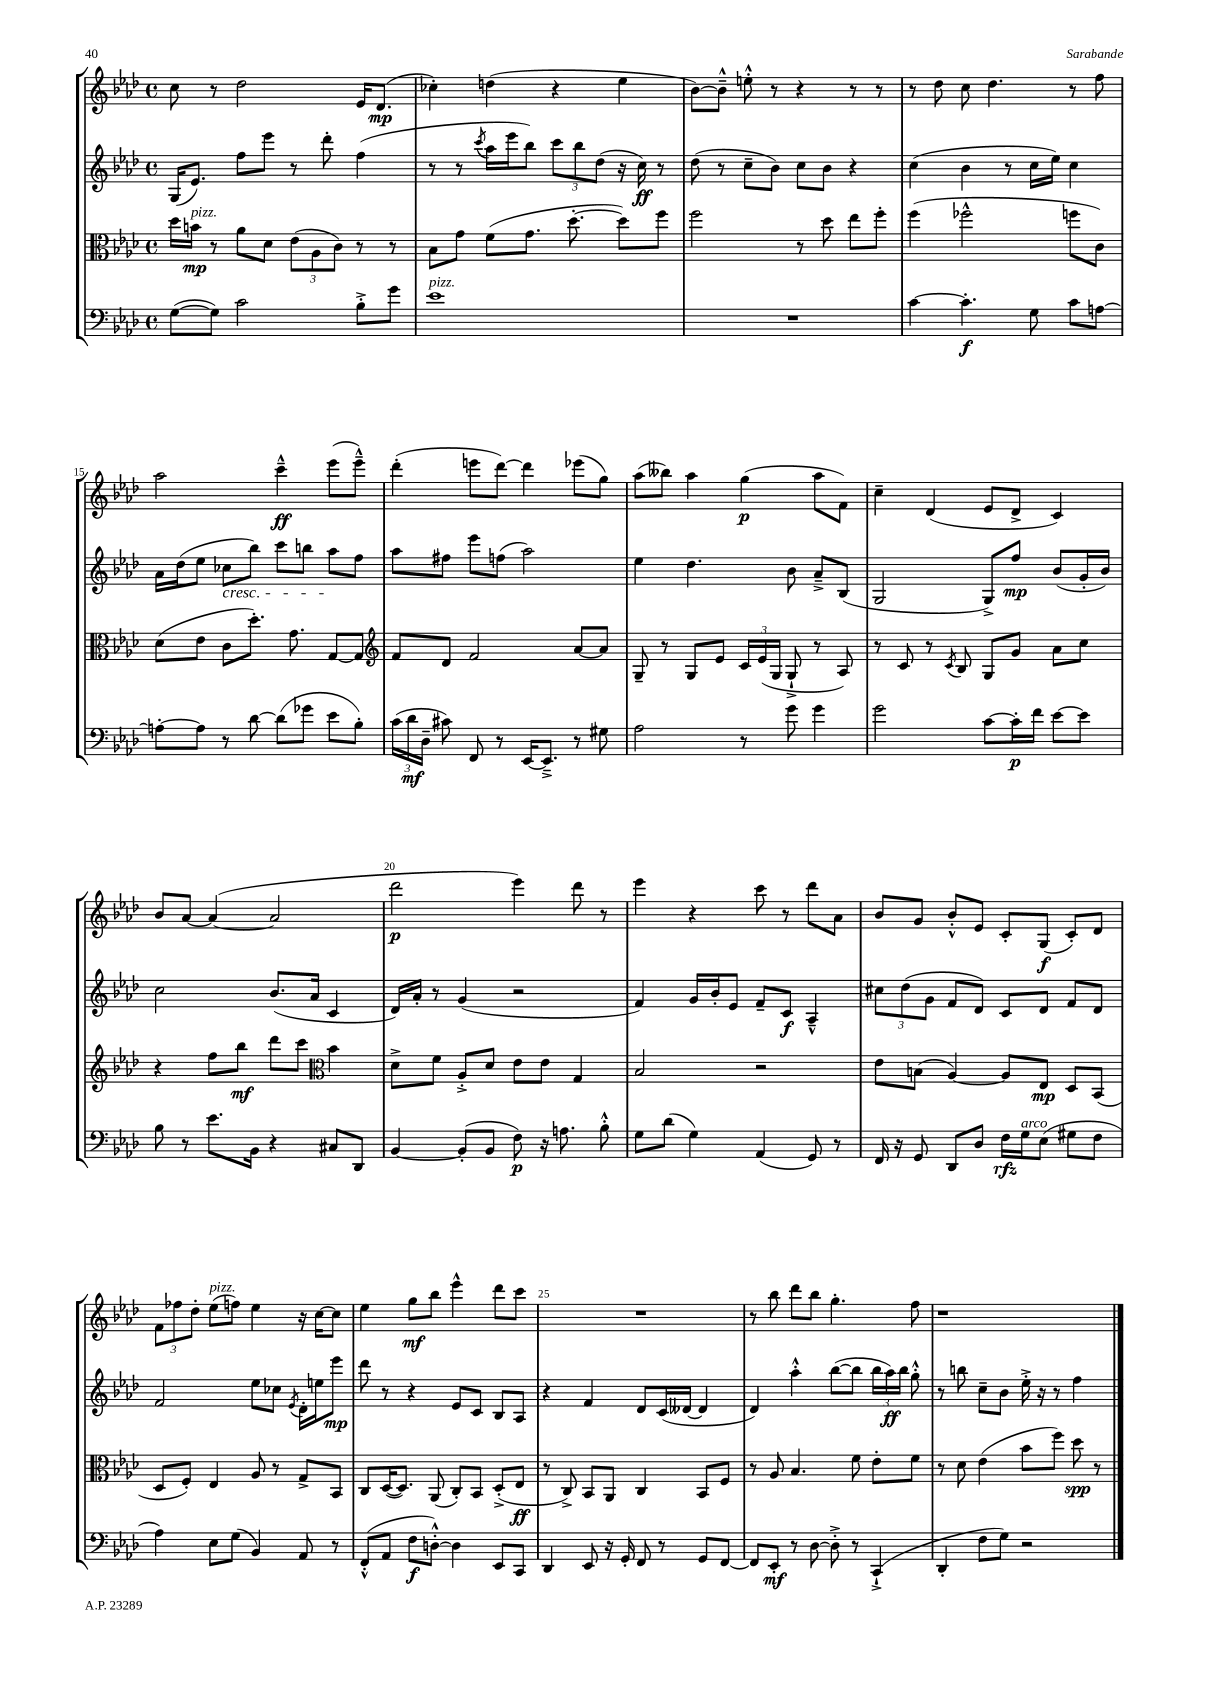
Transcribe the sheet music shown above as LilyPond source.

<<
\new StaffGroup <<
\new Staff = "s0" {
    \clef treble \key aes \major \defaultTimeSignature \time 4/4
    \autoBeamOff c''8 r8 des''2 ees'16[ des'8.]\mp( |
    ces''4-.) d''4( r4 ees''4 |
    bes'8[~) bes'8]---^ e''8-.-^ r8 r4 r8 r8 |
    r8 des''8 c''8 des''4. r8 f''8 |
    aes''2 c'''4---^\ff ees'''8[( ees'''8]---^) |
    des'''4-.( e'''8[ des'''8]~) des'''4 ees'''8[( g''8]) |
    aes''8[( beses''8]) aes''4 g''4\p( aes''8[ f'8]) |
    c''4-- des'4( ees'8[ des'8]-> c'4) |
    bes'8[ aes'8]~ aes'4~( aes'2 |
    des'''2\p ees'''4) des'''8 r8 |
    ees'''4 r4 c'''8 r8 des'''8[ aes'8] |
    bes'8[ g'8] bes'8[-.-^ ees'8] c'8[-. g8]\f( c'8[-.) des'8] |
    \tuplet 3/2 { f'8[ fes''8 des''8]-. } ees''8[^\markup { \italic "pizz." }( f''8]) ees''4 r16 c''16[~ c''8] |
    ees''4 g''8[\mf bes''8] ees'''4-^ des'''8[ c'''8] |
    R1 |
    r8 bes''8 des'''8[ bes''8] g''4.-. f''8 |
    r1 \bar "|." |
}
\new Staff = "s1" {
    \clef treble \key aes \major \defaultTimeSignature \time 4/4
    \autoBeamOff g16[( ees'8.]) f''8[ ees'''8] r8 des'''8-. f''4( |
    r8 r8 \acciaccatura { c'''8 } aes''16[ ees'''16 bes''8]) \tuplet 3/2 { c'''8[ bes''8 des''8]( } r16 c''16\ff) r8 |
    des''8( r8 c''8[-- bes'8]) c''8[ bes'8] r4 |
    c''4( bes'4 r8 c''16[ ees''16]) c''4 |
    aes'16[ des''16( ees''8] ces''8[\cresc bes''8]) c'''8[ b''8] aes''8[\! f''8] |
    aes''8[ fis''8] ees'''8[ f''8]( aes''2) |
    ees''4 des''4. bes'8 aes'8[---> bes8]( |
    g2 g8[->) f''8]\mp bes'8[( g'16-. bes'16]) |
    c''2 bes'8.[( aes'16] c'4 |
    des'16[) aes'16]-. r8 g'4( r2 |
    f'4) g'16[ bes'16-. ees'8] f'8[-- c'8]\f aes4---^ |
    \tuplet 3/2 { cis''8[ des''8( g'8] } f'8[ des'8]) c'8[ des'8] f'8[ des'8] |
    f'2 ees''8[ ces''8] \acciaccatura { ees'8 } des'16[-. e''16 ees'''8]\mp |
    des'''8 r8 r4 ees'8[ c'8] bes8[ aes8] |
    r4 f'4 des'8[ c'16( deses'16]~ deses'4 |
    des'4) aes''4-.-^ bes''8[~( bes''8] \tuplet 3/2 { bes''16[ aes''16\ff) bes''16] } g''8-.-^ |
    r8 b''8 c''8[-- bes'8] ees''16-.-> r16 r8 f''4 \bar "|." |
}
\new Staff = "s2" {
    \clef alto \key aes \major \defaultTimeSignature \time 4/4
    \autoBeamOff des''16[ b'16]\mp^\markup { \italic "pizz." } r8 aes'8[ des'8] \tuplet 3/2 { ees'8[( aes8 c'8]) } r8 r8 |
    bes8[ g'8] f'8[( g'8.] des''8.~-. des''8[) f''8] |
    f''2 r8 des''8 ees''8[ f''8]-. |
    f''4( fes''2-^ f''8[ c'8]) |
    des'8[( ees'8] c'8[ des''8.]-.) g'8. g8[~ g8] |
    \clef treble f'8[ des'8] f'2 aes'8[~ aes'8] |
    g8-- r8 g8[ ees'8] \tuplet 3/2 { c'16[ ees'16( g16] } g8-!-> r8 aes8) |
    r8 c'8 r8 \acciaccatura { c'8 } bes8 g8[ g'8] aes'8[ c''8] |
    r4 f''8[ bes''8]\mf des'''8[ c'''8] \clef alto bes'4 |
    des'8[-> f'8] aes8[-.-> des'8] ees'8[ ees'8] g4 |
    bes2 r2 |
    ees'8[ b8]( aes4~) aes8[ ees8]\mp des8[ bes,8]( |
    des8[ f8]-.) ees4 aes8 r8 g8[-> bes,8] |
    c8[ des16~( des8.]) aes,8( c8[-.) bes,8] des8[-.->( ees8]\ff |
    r8 c8->) bes,8[ aes,8] c4 bes,8[ f8] |
    r8 aes8 bes4. f'8 ees'8[-. f'8] |
    r8 des'8 ees'4( bes'8[ f''8]) des''8\spp r8 \bar "|." |
}
\new Staff = "s3" {
    \clef bass \key aes \major \defaultTimeSignature \time 4/4
    \autoBeamOff g8[~( g8]) c'2 bes8[-.-> g'8] |
    ees'1^\markup { \italic "pizz." } |
    R1 |
    c'4~ c'4.-.\f g8 c'8[ a8]~ |
    a8[~-. a8] r8 des'8~ des'8[( ges'8] ees'8[ bes8]-.) |
    \tuplet 3/2 { c'16[( des'16\mf des16]-- } cis'8) f,8 r8 ees,16[~ ees,8.]---> r8 gis8 |
    aes2 r8 g'8 g'4 |
    g'2 c'8[~ c'16-.\p f'16] ees'8[~ ees'8] |
    bes8 r8 ees'8.[ bes,16] r4 cis8[ des,8] |
    bes,4~ bes,8[-.( bes,8] f8\p) r16 a8. bes8-.-^ |
    g8[ des'8]( g4) aes,4( g,8) r8 |
    f,16 r16 g,8 des,8[ des8] f16[\rfz g16^\markup { \italic "arco" } ees8]( gis8[ f8] |
    aes4) ees8[ g8]( bes,4) aes,8 r8 |
    f,8[-.-^( aes,8] f8[\f d8]~-.-^) d4 ees,8[ c,8] |
    des,4 ees,8 r16 g,16-. f,8 r8 g,8[ f,8]~ |
    f,8[ ees,8]-.\mf r8 des8~ des8-.-> r8 c,4-!->( |
    des,4-. f8[ g8]) r2 \bar "|." |
}
>>
>>
\layout { \context { \Score currentBarNumber = #11 \override BarNumber.break-visibility = ##(#f #t #t) barNumberVisibility = #(every-nth-bar-number-visible 5) } }
